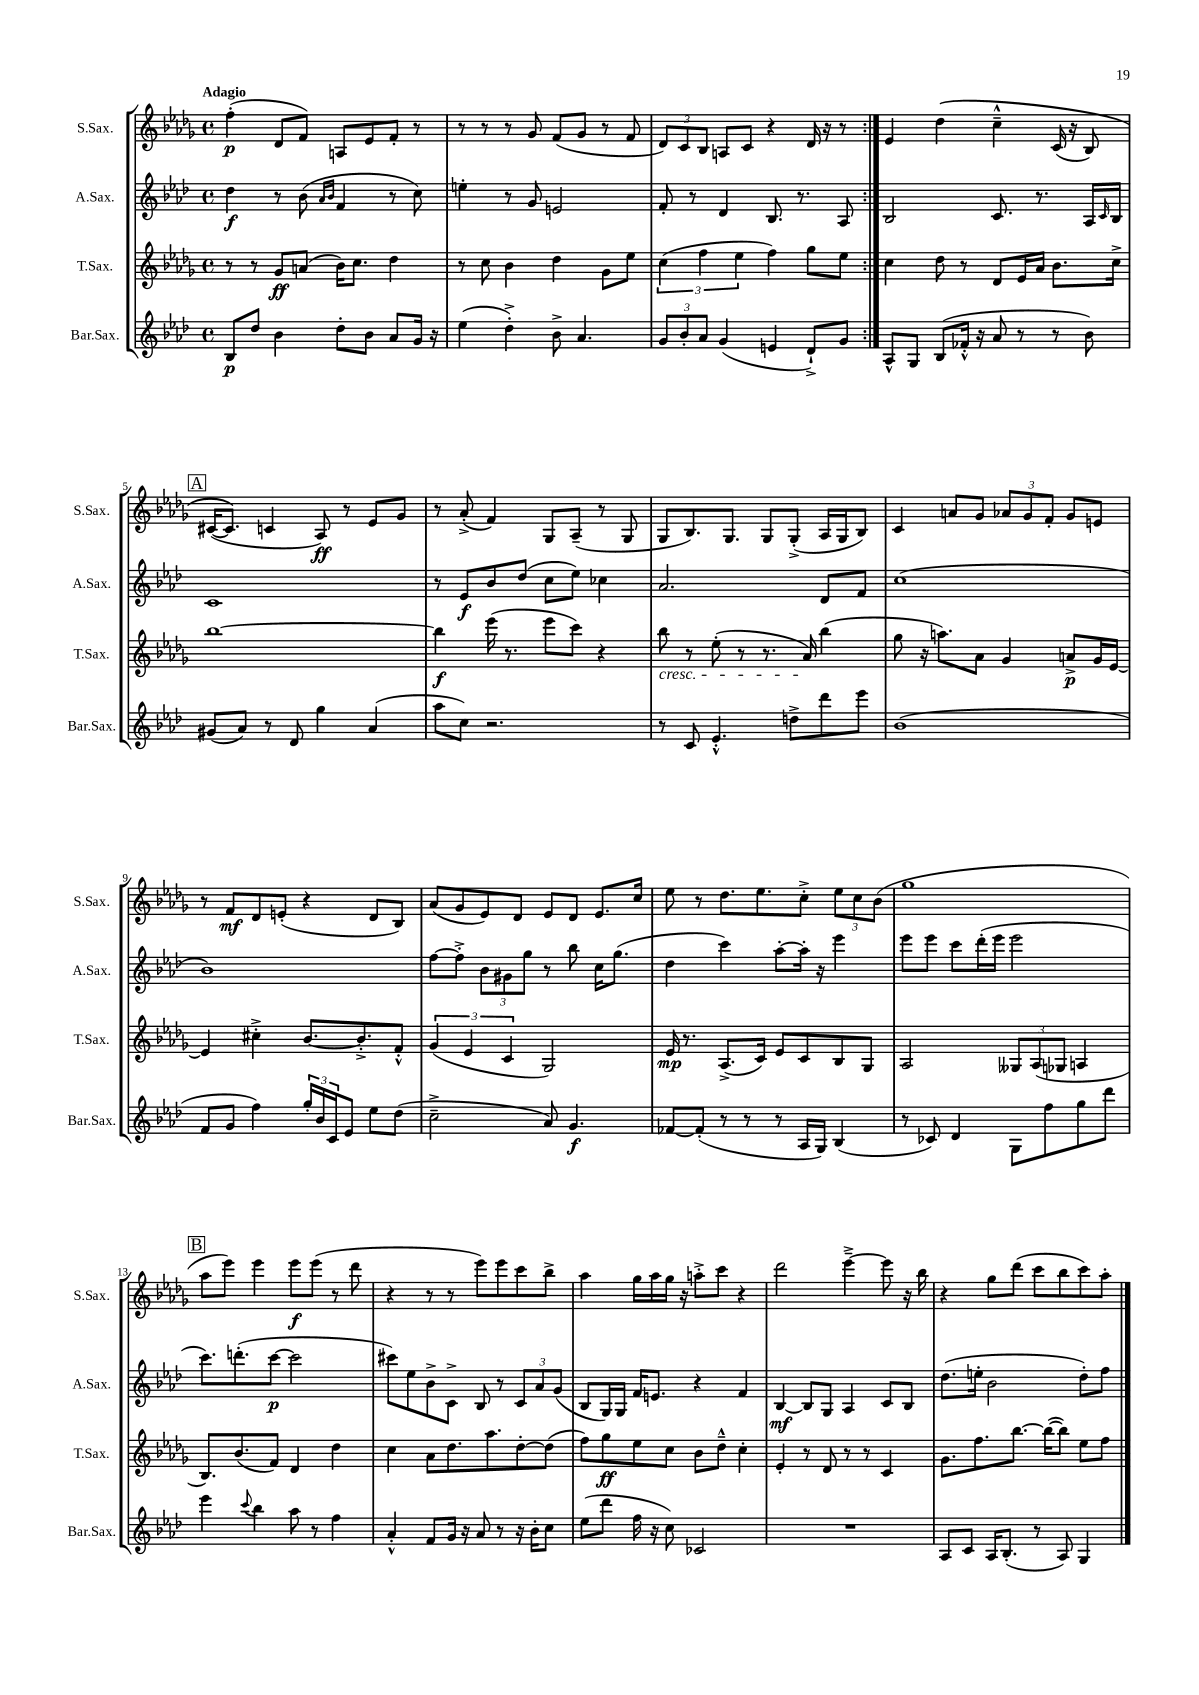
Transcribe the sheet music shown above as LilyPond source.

<<
\new StaffGroup <<
\new Staff = "s0" \with { instrumentName = "S.Sax." shortInstrumentName = "S.Sax." } {
    \clef treble \key des \major \defaultTimeSignature \time 4/4 \tempo "Adagio"
    \repeat volta 2 { f''4-.\p( des'8 f'8) a8 ees'8 f'8-. r8 |
    r8 r8 r8 ges'8 f'8( ges'8 r8 f'8 |
    \tuplet 3/2 { des'8) c'8 bes8 } a8 c'8 r4 des'16 r16 r8 | }
    ees'4 des''4\( c''4---^ c'16( r16 bes8) |
    \mark \markup { \box "A" } cis'16~( cis'8.\) c'4 aes8\ff) r8 ees'8 ges'8 |
    r8 aes'8-.->( f'4) ges8 aes8--( r8 ges8 |
    ges8 bes8.) ges8. ges8 ges8-.->( aes16 ges16 bes8) |
    c'4 a'8 ges'8 \tuplet 3/2 { aes'8 ges'8 f'8-. } ges'8 e'8 |
    r8 f'8\mf des'8 e'8-.( r4 des'8 bes8) |
    aes'8( ges'8 ees'8) des'8 ees'8 des'8 ees'8. c''16 |
    ees''8 r8 des''8. ees''8. c''8-.-> \tuplet 3/2 { ees''8 c''8 bes'8( } |
    ges''1 |
    \mark \markup { \box "B" } aes''8 ees'''8) ees'''4 ees'''8\f ees'''8( r8 des'''8 |
    r4 r8 r8 ees'''8) ees'''8 c'''8 bes''8-> |
    aes''4 ges''16 aes''16 ges''16 r16 a''8-.-> c'''8 r4 |
    des'''2 ees'''4~---> ees'''8 r16 bes''16 |
    r4 ges''8 des'''8( c'''8 bes''8 c'''8) aes''8-. \bar "|." |
}
\new Staff = "s1" \with { instrumentName = "A.Sax." shortInstrumentName = "A.Sax." } {
    \clef treble \key aes \major \defaultTimeSignature \time 4/4
    \repeat volta 2 { des''4\f r8 bes'8( \grace { aes'16 bes'16 } f'4 r8 c''8) |
    e''4-. r8 g'8 e'2 |
    f'8-. r8 des'4 bes8. r8. aes8 | }
    bes2 c'8. r8. aes16 \grace { c'16 } bes16 |
    \mark \markup { \box "A" } c'1 |
    r8 ees'8\f bes'8 des''8( c''8 ees''8) ces''4 |
    aes'2. des'8 f'8 |
    c''1( |
    bes'1) |
    f''8~ f''8-.-> \tuplet 3/2 { bes'8 gis'8 g''8 } r8 bes''8 c''16 g''8.( |
    des''4 c'''4) aes''8~-. aes''16-. r16 ees'''4 |
    ees'''8 ees'''8 c'''8 des'''16-.( ees'''16 ees'''2 |
    \mark \markup { \box "B" } c'''8.) d'''8.-.( c'''8~\p c'''2 |
    cis'''8) ees''8 bes'8-> c'8-> bes8 r8 \tuplet 3/2 { c'8 aes'8 g'8( } |
    bes8 g16) g16 f'16 e'8. r4 f'4 |
    bes4~\mf bes8 g8 aes4 c'8 bes8 |
    des''8.( e''16-. bes'2 des''8-.) f''8 \bar "|." |
}
\new Staff = "s2" \with { instrumentName = "T.Sax." shortInstrumentName = "T.Sax." } {
    \clef treble \key des \major \defaultTimeSignature \time 4/4
    \repeat volta 2 { r8 r8 ges'8\ff a'8( bes'16) c''8. des''4 |
    r8 c''8 bes'4 des''4 ges'8 ees''8 |
    \tuplet 3/2 { c''4( f''4 ees''4 } f''4) ges''8 ees''8 | }
    c''4 des''8 r8 des'8 ees'16 aes'16 bes'8. c''16-> |
    \mark \markup { \box "A" } bes''1~ |
    bes''4\f ees'''16( r8. ees'''8 c'''8) r4 |
    bes''8\cresc r8 ees''8-.( r8 r8. aes'16\!) bes''4( |
    ges''8 r16 a''8.) aes'8 ges'4 a'8->\p ges'16 ees'16~ |
    ees'4 cis''4-.-> bes'8.~ bes'8.-.-> f'8-.-^ |
    \tuplet 3/2 { ges'4( ees'4 c'4 } ges2) |
    ees'16\mp r8. aes8.->( c'16) ees'8 c'8 bes8 ges8 |
    aes2 \tuplet 3/2 { geses8 aes8( ges8 } a4 |
    \mark \markup { \box "B" } bes8.) bes'8.( f'8) des'4 des''4 |
    c''4 aes'8 des''8. aes''8. des''8~-. des''8( |
    f''8) ges''8\ff ees''8 c''8 bes'8 des''8---^ c''4-. |
    ees'4-. r8 des'8 r8 r8 c'4 |
    ges'8. f''8. bes''8.~ bes''16~( bes''8) ees''8 f''8 \bar "|." |
}
\new Staff = "s3" \with { instrumentName = "Bar.Sax." shortInstrumentName = "Bar.Sax." } {
    \clef treble \key aes \major \defaultTimeSignature \time 4/4
    \repeat volta 2 { bes8\p des''8 bes'4 des''8-. bes'8 aes'8 g'16 r16 |
    ees''4( des''4-.->) bes'8-> aes'4. |
    \tuplet 3/2 { g'8 bes'8-. aes'8 } g'4( e'4 des'8-!->) g'8 | }
    aes8-^ g8 bes8( fes'16-.-^ r16 aes'8 r8 r8 bes'8) |
    \mark \markup { \box "A" } gis'8( aes'8) r8 des'8 g''4 aes'4( |
    aes''8 c''8) r2. |
    r8 c'8 ees'4.-.-^ d''8-> des'''8 ees'''8 |
    bes'1( |
    f'8 g'8 f''4) \tuplet 3/2 { g''16-. bes'16 c'16 } ees'8 ees''8 des''8( |
    c''2---> aes'8) g'4.\f |
    fes'8~ fes'8-.( r8 r8 r8 aes16 g16) bes4( |
    r8 ces'8) des'4 g8 f''8 g''8 des'''8 |
    \mark \markup { \box "B" } ees'''4 \appoggiatura { c'''8 } bes''4 aes''8 r8 f''4 |
    aes'4-.-^ f'8 g'16 r16 aes'8 r8 r16 bes'16-. c''8 |
    ees''8( des'''8 f''16 r16 c''8) ces'2 |
    R1 |
    aes8 c'8 aes16 bes8.-.( r8 aes8) g4 \bar "|." |
}
>>
>>
